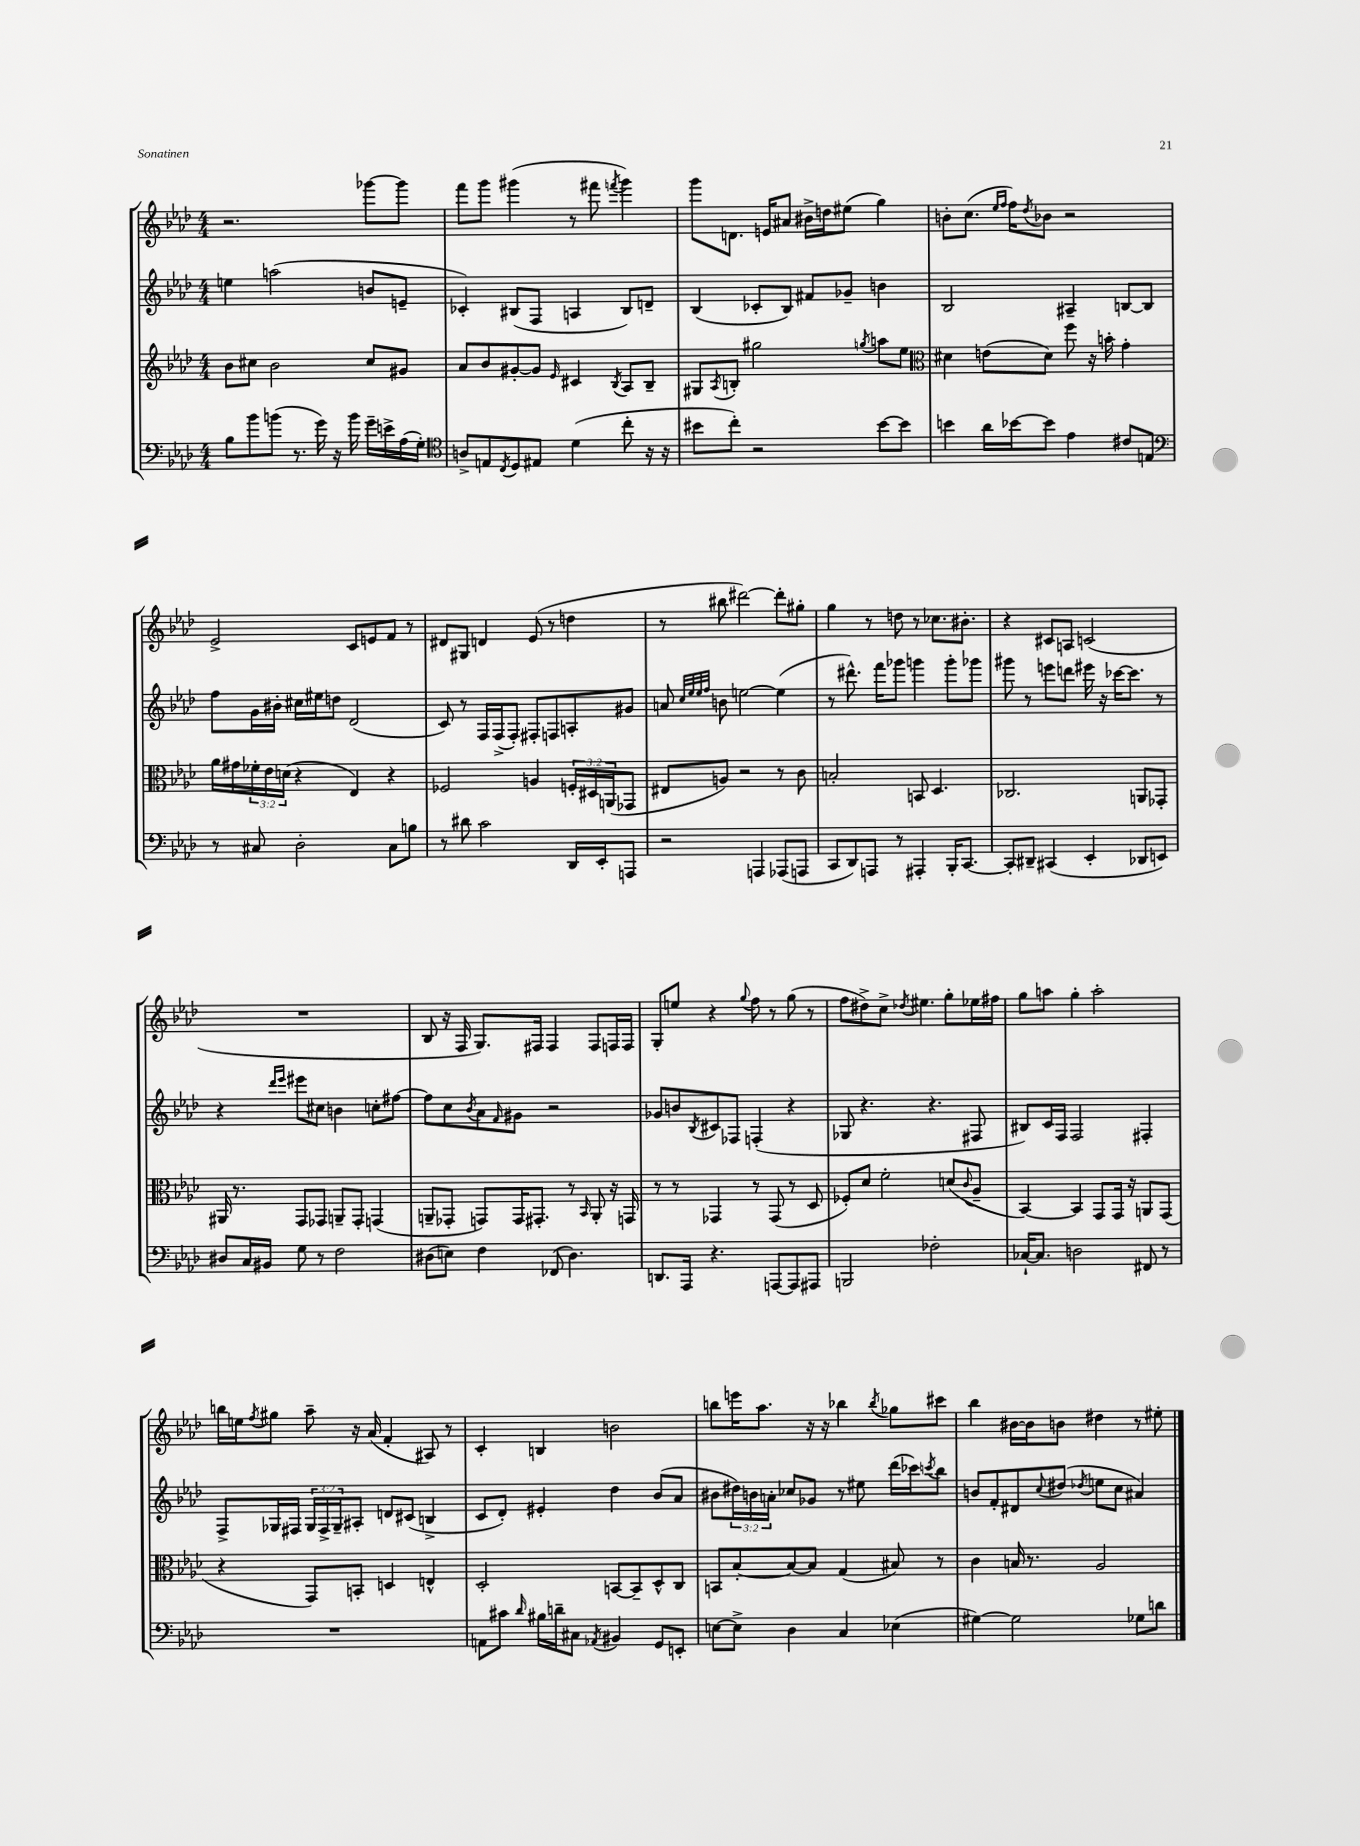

**kern	**kern	**kern	**kern
*part4	*part3	*part2	*part1
*staff4	*staff3	*staff2	*staff1
*clefF4	*clefG2	*clefG2	*clefG2
*k[b-e-a-d-]	*k[b-e-a-d-]	*k[b-e-a-d-]	*k[b-e-a-d-]
*M4/4	*M4/4	*M4/4	*M4/4
=131	=131	=131	=131
8B-\L	8b-\L	4een\	2.r
8b-\	8cc#X\J	.	.
(8bn\J	2b-\	(2aan\	.
8.r	.	.	.
16g\)	.	.	.
16r	.	.	.
16b\	.	.	.
16g~\LL	8cc#/L	8bn/L	[8ggg-X\L
16en^\	.	.	.
(16A-\	8g#X/J	8en~/J	8ggg-\J]
16G'\JJ)	.	.	.
=132	=132	=132	=132
*clefC4	*	*	*
8An^/L	8a-/L	4c-X'/)	8fff\L
8En/	8b-/	.	8ggg\J
8qC/	.	.	.
8D-/	[8g#X'/	(8B#X/L	(4ggg#X\
8E#X/J	8g#/J]	8F/J	.
.	16qqe-/	.	.
(4d-\	4c#X/	4An/	8r
.	.	.	8fff#X\
.	8qB-/	.	8qfffn/
8cc'\	8A-/L	8B#/L)	4ggg#\)
16r	8B-~/J	8dn~/J	.
16r	.	.	.
=133	=133	=133	=133
8b#X\L	8G#X/L	(4B-/	8ggg\L
.	8qA-/	.	.
8cc'\J)	8Bn'/J	.	8.dn\J
2r	2gg#X\	8c-X'/L	.
.	.	.	16en/KL
.	.	8B-/J)	8a#X/J
.	.	8f#X/L	16b#X^\LL
.	.	.	16ddn\J
.	.	8g-X~/J	(8ee#X\J
.	8qggn/	.	.
[8b#\L	8aan\L	4bn\	4gg\)
8b#\J]	8ee-\J	.	.
=134	=134	=134	=134
*	*clefC3	*	*
4bn\	4d#X\	2B-/	8bn'\L
.	.	.	(8.cc\J
16a-\LL	(8en\L	.	.
.	.	.	16qqee-/LL
.	.	.	16qqff/JJ
[16b-X\J	.	.	16ff\KL)
.	.	.	8qdd-/
8b-\J]	8d#\J)	.	8b-X\J
4e-\	8ff\	4A#X~/	2r
.	16r	.	.
.	16bn'\	.	.
8c#X/L	4g'\	[8Bn/L	.
8En/J	.	8B/J]	.
!!LO:LB:g=z
=135	=135	=135	=135
*clefF4	*	*	*
8r	16a-\LL	8ff\L	2e-^/
.	16g#X\	.	.
8C#X/	24f-X'\	16g\L	.
.	24e-\	.	.
.	.	16b#X'\JJ	.
.	(24dn\JJ	.	.
2D-'\	4r	16cc#X\LL	.
.	.	16ee#X\J	.
.	.	8ddn\J	.
.	4E-/)	(2d-/	8c/L
.	.	.	8en/
8C#\L	4r	.	8f/J
8Bn\J	.	.	8r
=136	=136	=136	=136
8r	2F-X/	8c/)	8d#X/L
8d#X\	.	8r	8G#X/J
2c\	.	16F/LL	4dn/
.	.	(16F^/J	.
.	.	8F'/J)	.
.	4An/	8F#X'/L	(8e-/
.	.	8Fn/	8r
16DD-/LL	24Fn'/LL	8An'/	4ddn\
.	24D#X/	.	.
16EE-'/J	.	.	.
.	(24AAn/J	.	.
8AAAn/J	8GG-X/J	8g#X/J	.
=137	=137	=137	=137
2r	8E#X/L	8an/	8r
.	.	32qqcc/LLL	.
.	.	32qqee-/	.
.	.	32qqee-/	.
.	.	32qqff/JJJ	.
.	8An/J)	8bn\	8bb#X\
.	2r	[2een\	[2ddd#X\)
4AAAn/	.	.	.
(8AAA-X/L	8r	(4ee\]	8ddd#'\L]
8AAAn/J	8c\	.	8gg#X'\J
=138	=138	=138	=138
8CC/L	2Bn'/	8r	4gg\
8DD-/)	.	8.ddd#X^^\)	.
8AAAn/J	.	.	8r
.	.	16fff\KL	.
8r	.	8ggg-X\J	8ddn\
4AAA#X'/	8BBn/	4gggn\	8r
.	4.D-/	.	8.cc-X\L
16BBB-'/KL	.	8ggg'\L	.
[8.CC/J	.	.	8.b#X'\J
.	.	8ggg-X\J	.
=139	=139	=139	=139
8CC'/L]	2.C-X/	8ggg#X\	4r
8DD#X~/J	.	8r	.
(4CC#X/	.	8eeen\L	8c#X/L
.	.	8dddn\J	8An/J
4EE-'/	.	16eee#X\	(2cn/
.	.	16r	.
.	.	[16ccc-X\KL	.
.	.	8.ccc-\J]	.
8DD-X/L	8AAn/L	.	.
8EEn/J)	8GG-X'/J	8r	.
!!LO:LB:g=z
=140	=140	=140	=140
8D#X/L	16AA#X/	4r	1r
.	8.r	.	.
16C/L	.	.	.
16BB#X/JJ	.	.	.
.	.	16qqddd-/LL	.
.	.	16qqeee-/JJ	.
8G\	8GG/L	8eee#X\L	.
8r	8GG-X/J	8cc#X\J	.
2F\	8AAn~/L	4bn\	.
.	8GG-'/J	.	.
.	(4GGn/	8ccn'\L	.
.	.	[8ff#X\J	.
=141	=141	=141	=141
(8D#X\L	8AAn~/L	8ff#\L]	8B-/
8En\J)	8GG-X'/J	8cc\	16r
.	.	.	16F/
.	.	8qb-/	.
4F\	8GGn/L)	8a-\	8.G/L)
.	.	16qqf/	.
.	16GG/K	8g#X\J	.
.	8.GG#X'/J	.	16F#X/Jk
(8FF-X/	.	2r	4F#/
4.D#\)	8r	.	.
.	16qqBB-/	.	.
.	8AA'/	.	8F#/L
.	16r	.	16Fn/L
.	16GGn/	.	16F/JJ
=142	=142	=142	=142
8.DDn/L	8r	8g-X/L	8G'/L
.	8r	8bn/	8een/J
16AAA-/Jk	.	.	.
.	.	8qB-/	.
4.r	4GG-X/	8c#X/	4r
.	.	8F-X/J	.
.	.	.	8qqgg/
.	8r	(4Fn'/	8ff\
[8AAAn/L	(8GG-/	.	8r
8AAA/]	8r	4r	(8gg\
8AAA#X/J	8D-/	.	8r
=143	=143	=143	=143
2BBBn/	8F-X'/L)	8G-X/	8ff\L
.	8d-/J	4.r	8dd#X^\)
.	2f'\	.	8cc^\J
.	.	.	8qdd-X/
.	.	.	4.ee#X\
2F-X'\	.	4.r	.
.	(8dn/L	.	8gg'\L
.	8qqc/	.	.
.	8A-~/J	8F#X/	16ee-X\L
.	.	.	16ff#X\JJ
=144	=144	=144	=144
[16C-X`/KL	[4BB-/)	8B#X/L)	8gg\L
8.C-/J]	.	.	.
.	.	16c/L	8aan\J
.	.	16F/JJ	.
2Dn\	4BB-/]	2F/	4gg'\
.	8GG/L	.	2aa'\
.	16GG/Jk	.	.
.	16r	.	.
8FF#X/	8AAn/L	4F#X'/	.
8r	(8GG/J	.	.
!!LO:LB:g=z
=145	=145	=145	=145
1r	4r	8F^/L	16bbn\LL
.	.	.	16een\J
.	.	.	8qff/
.	.	16G-X/L	8gg#X\J
.	.	16F#X/JJ	.
.	8GG/L)	24G-/LL	8aa-~\
.	.	24F#^/	.
.	.	24G-~/J	.
.	8BBn'/J	8A#X'/J	16r
.	.	.	(16a-/
.	4Dn/	8dn/L	4f'/
.	.	(8c#X/J	.
.	4En^^/	4Bn^/	8A#X/)
.	.	.	8r
=146	=146	=146	=146
8AAn\L	2D-'/	8c/L	4c'/
8c#X\J	.	8d-'/J)	.
16qqd-/	.	.	.
16B#X\LL	.	4e#X'/	4Bn/
16dn~\J	.	.	.
8C#X\J	.	.	.
8qAA-X/	.	.	.
4BB#X/	[8BBn/L	4dd-\	2bn\
.	8BB~/]	.	.
8GG/L	8D-^^/	(8b-/L	.
8EEn'/J	8C/J	8a-/J	.
=147	=147	=147	=147
[8En\L	8BBn/L	8b#X\L	8bbn\L
8E^\J]	[8B-'/	24dd#X\L)	16eeen\K
.	.	24bn\	.
.	.	.	8.aa-\J
.	.	24an'\JJ	.
4D-\	8B-/_	8cc-X/L	.
.	8B-/J]	8g-X/J	16r
.	.	.	16r
4C/	(4G/	8r	4bb-X\
.	.	8ee#X\	.
.	.	.	8qbb-/
(4E-X\	8B#X/)	(16ddd-\LL	8gg-X\L
.	.	16ccc-X\J)	.
.	.	8qcccn/	.
.	8r	8bb-\J	8ccc#X\J
=148	=148	=148	=148
[4G#X\)	4c\	8bn/L	4bb-\
.	.	8f'/	.
2G#\]	16Bn/	8d#X/	[16b#X\LL
.	8.r	.	16b#\J]
.	.	8qqcc/	.
.	.	(8dd#X/J	8bn\J
.	.	8qdd-X/	.
.	2A-/	8een\L	4dd#X\
.	.	8cc\J	.
8G-X\L	.	4a#X/)	8r
8dn\J	.	.	8ee#X'\
==	==	==	==
*-	*-	*-	*-
